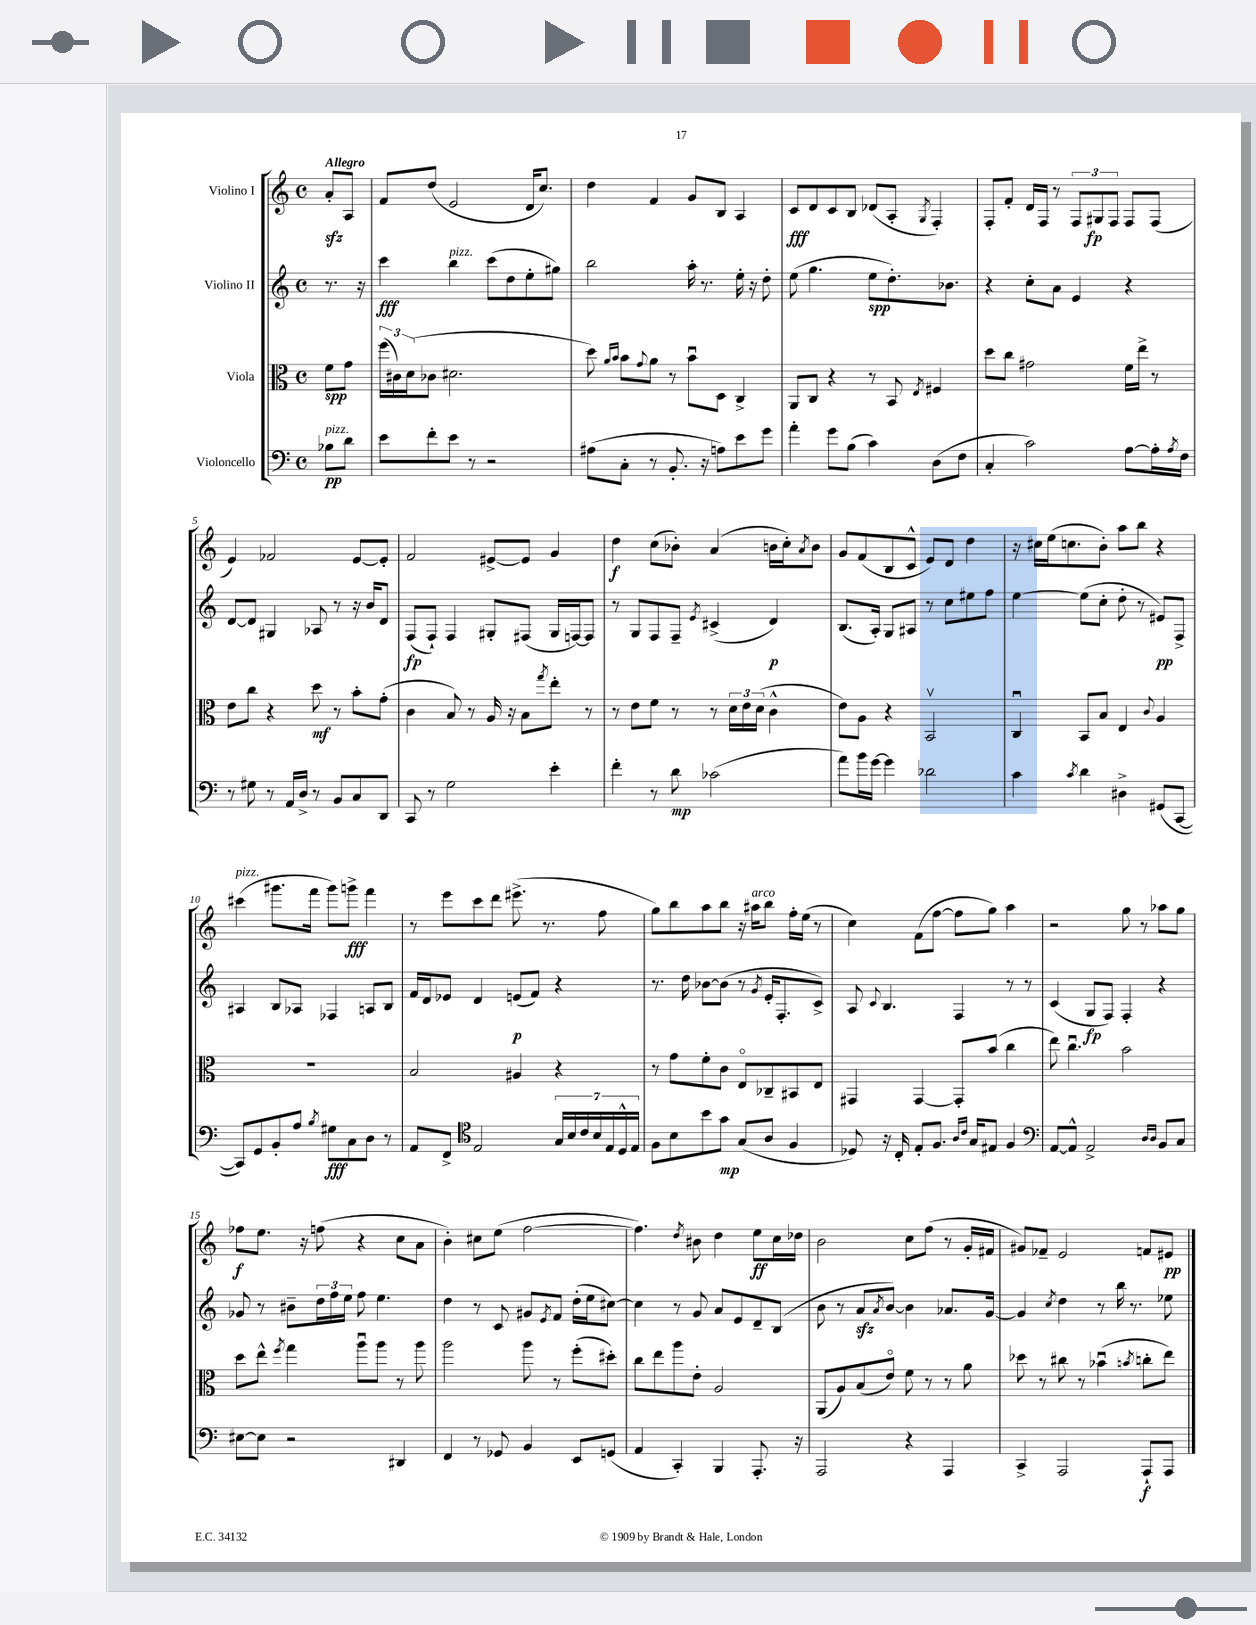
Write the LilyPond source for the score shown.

<<
\new StaffGroup <<
\new Staff = "s0" \with { instrumentName = "Violino I" } {
    \clef treble \key c \major \defaultTimeSignature \time 4/4 \partial 4 \tempo "Allegro"
    a'8-.\sfz a8 |
    f'8 d''8( e'2 d'16 c''8.) |
    d''4 f'4 g'8 b8 a4 |
    c'8\fff d'8 c'8 b8 des'8( a8-. \acciaccatura { g8 } f4-.) |
    f8-. f'8-. d'16 f16 r8 \tuplet 3/2 { f8 gis8\fp f8 } f8 f8( |
    e'4) fes'2 e'8~ e'8-. |
    f'2 eis'8~-> eis'8 g'4 |
    d''4\f c''8( bes'8-.) a'4( b'16 c''16-.) \acciaccatura { a'8 } b'8 |
    g'8 f'8( b8 c'8-^ e'8) d'8 d''4 |
    r16 cis''16 e''16( c''8. b'8-.) a''8 b''8 r4 |
    cis'''4^\markup { \italic "pizz." }( gis'''8. f'''16 gis'''8) g'''8->\fff f'''4 |
    r8 e'''8 c'''8 d'''8 eis'''8.->( r8. f''8 |
    g''8) b''8 a''8 b''8 r16 ais''16^\markup { \italic "arco" } b''8 f''16-. e''16( r8 |
    c''4) f'8( f''8~ f''8 g''8) a''4 |
    r2 g''8 r8 aes''8 g''8 |
    fes''8\f e''8. r16 f''8( r4 c''8 a'8 |
    b'4-.) cis''8 e''8( f''2~ |
    f''4.) \acciaccatura { d''8 } bis'8 d''4 e''8\ff c''16 des''16 |
    b'2 c''8 f''8( r8 g'16-. fis'16 |
    gis'8) fes'8-- e'2 f'8 eis'8\pp \bar "|." |
}
\new Staff = "s1" \with { instrumentName = "Violino II" } {
    \clef treble \key c \major \defaultTimeSignature \time 4/4 \partial 4
    r8. r16 |
    c'''4\fff b''4^\markup { \italic "pizz." } c'''8( d''8 e''8-. gis''8) |
    b''2 a''16-. r8. e''16-. r16 d''8-. |
    e''8( g''4. e''8\spp d''8.-.) bes'8. |
    r4 c''8-. a'8 e'4 r4 |
    d'8~ d'8 gis4 aes8 r8 r16 b'16 d'8 |
    f8\fp( f8-!) f4 gis8-. fis8( gis16 f16~) f8 |
    r8 g8 f8 f8-- \acciaccatura { e'8 } cis'4->( d'4\p) |
    b8.( a16-.) g8 ais8 r8 c''8 eis''8 f''8 |
    e''4~ e''8( c''8-. d''8-. r8 eis'8\pp) f8-> |
    ais4 b8 aes8 fes4 a8 b8 |
    f'16 d'16 ees'8 d'4 e'8\p( f'8) r4 |
    r8. d''16 bes'8~ bes'8( r8 \acciaccatura { g'8 } e'16-. f8.-. c'8->) |
    a8 \appoggiatura { c'8 } b4. f4 r8 r8 |
    c'4( g8\fp f8) f4-. r4 |
    ges'8 r8 bis'8-- \tuplet 3/2 { d''16 f''16 e''16 } f''8 e''4. |
    d''4 r8 c'8 gis'8 \acciaccatura { e'8 } f'8 d''16-.( e''16 cis''8~) |
    cis''4 r8 g'8 a'8 e'8 d'8-- b8( |
    b'8 r8 a'8\sfz \acciaccatura { a'8 } b'8~) b'4 aes'8. g'16~ |
    g'4 \acciaccatura { c''8 } d''4 r8 b''16 r8. ees''8 \bar "|." |
}
\new Staff = "s2" \with { instrumentName = "Viola" } {
    \clef alto \key c \major \defaultTimeSignature \time 4/4 \partial 4
    f'8\spp g'8 |
    \tuplet 3/2 { f''16( cis'16) d'16( } ces'8 dis'2. |
    d''8) \grace { a'16 b'16 } b'8 \appoggiatura { g'8 } a'8 r8 b'8\downbow d8 c4-> |
    a,8 c8 r4 r8 b,8 \acciaccatura { e8 } fis4 |
    d''8 c''8 gis'2 f'16 e''16-> r8 |
    e'8 c''8 r4 d''8\mf r8 b'8-. g'8-.( |
    c'4 b8) r8 a16 r16 b8 \acciaccatura { g''8 } e''8-. r8 |
    r8 e'8 f'8 r8 r8 \tuplet 3/2 { d'16 e'16 d'16( } c'4-^ |
    e'8) a8 r4 b,2\upbow |
    c4\downbow b,8 b8 e4 \appoggiatura { c'8 } a4 |
    R1 |
    b2 ais4 r4 |
    r8 g'8 f'8-. c'8 e8\flageolet ces8-- bis,8 e8 |
    gis,4 gis,4~ gis,8-. b'8( c''4 |
    e''8) c''4.\downbow b'2 |
    d''8 e''8-^ \acciaccatura { f''8 } g''4 a''8\downbow a''8 r8 a''8 |
    a''2 a''8 r8 f''8-.( dis''8-.) |
    c''8 e''8 a''8 e'8-. a2 |
    a,8( a8) b8( e'8\flageolet) f'8 r8 r8 a'8 |
    des''8 r8 cis''8 r8 bes'4\downbow( \acciaccatura { b'8 } c''8-. e''8) \bar "|." |
}
\new Staff = "s3" \with { instrumentName = "Violoncello" } {
    \clef bass \key c \major \defaultTimeSignature \time 4/4 \partial 4
    bes8\pp^\markup { \italic "pizz." } d'8 |
    e'8 f'8-. e'8 r8 r2 |
    ais8( c8-. r8 b,8.-. r16 a8) e'8 g'8 |
    a'4-. g'8 b8( c'4) d8( f8 |
    c4-. c'2) a8~ a16-. \acciaccatura { a8 } f16 |
    r8 gis8 r8 a,16 d16-> r8 b,8 c8 d,8 |
    c,8 r8 g2 e'4-. |
    f'4-. r8 d'8\mp ces'2( |
    a'8) b'16 g'16~ g'4 des'2 |
    c'4 \acciaccatura { c'8 } d'4 dis4-> gis,8( c,8~ |
    c,8) g,8 b,8-. a8 \acciaccatura { b8 } gis8\fff c8 d8 r8 |
    a,8 f,8-> \clef tenor e2 \tuplet 7/4 { g16 b16 c'16 b16 e16 d16-^ e16 } |
    f8 b8 b'8 g'8\mp g8( a8 f4 |
    des8) r16 c16-. e8-. f8. \grace { a16 c'16 } g16 eis8 f4 |
    \clef bass a,8~ a,8-^ a,2-> \grace { d16 d16 } b,8 c8 |
    eis8~ eis8 r2 dis,4 |
    f,4 r8 ges,8 b,4 e,8 g,8( |
    a,4 c,4-.) b,,4 a,,8.-. r16 |
    a,,2 r4 a,,4 |
    c,4-> a,,2 a,,8-!\f a,,8 \bar "|." |
}
>>
>>
